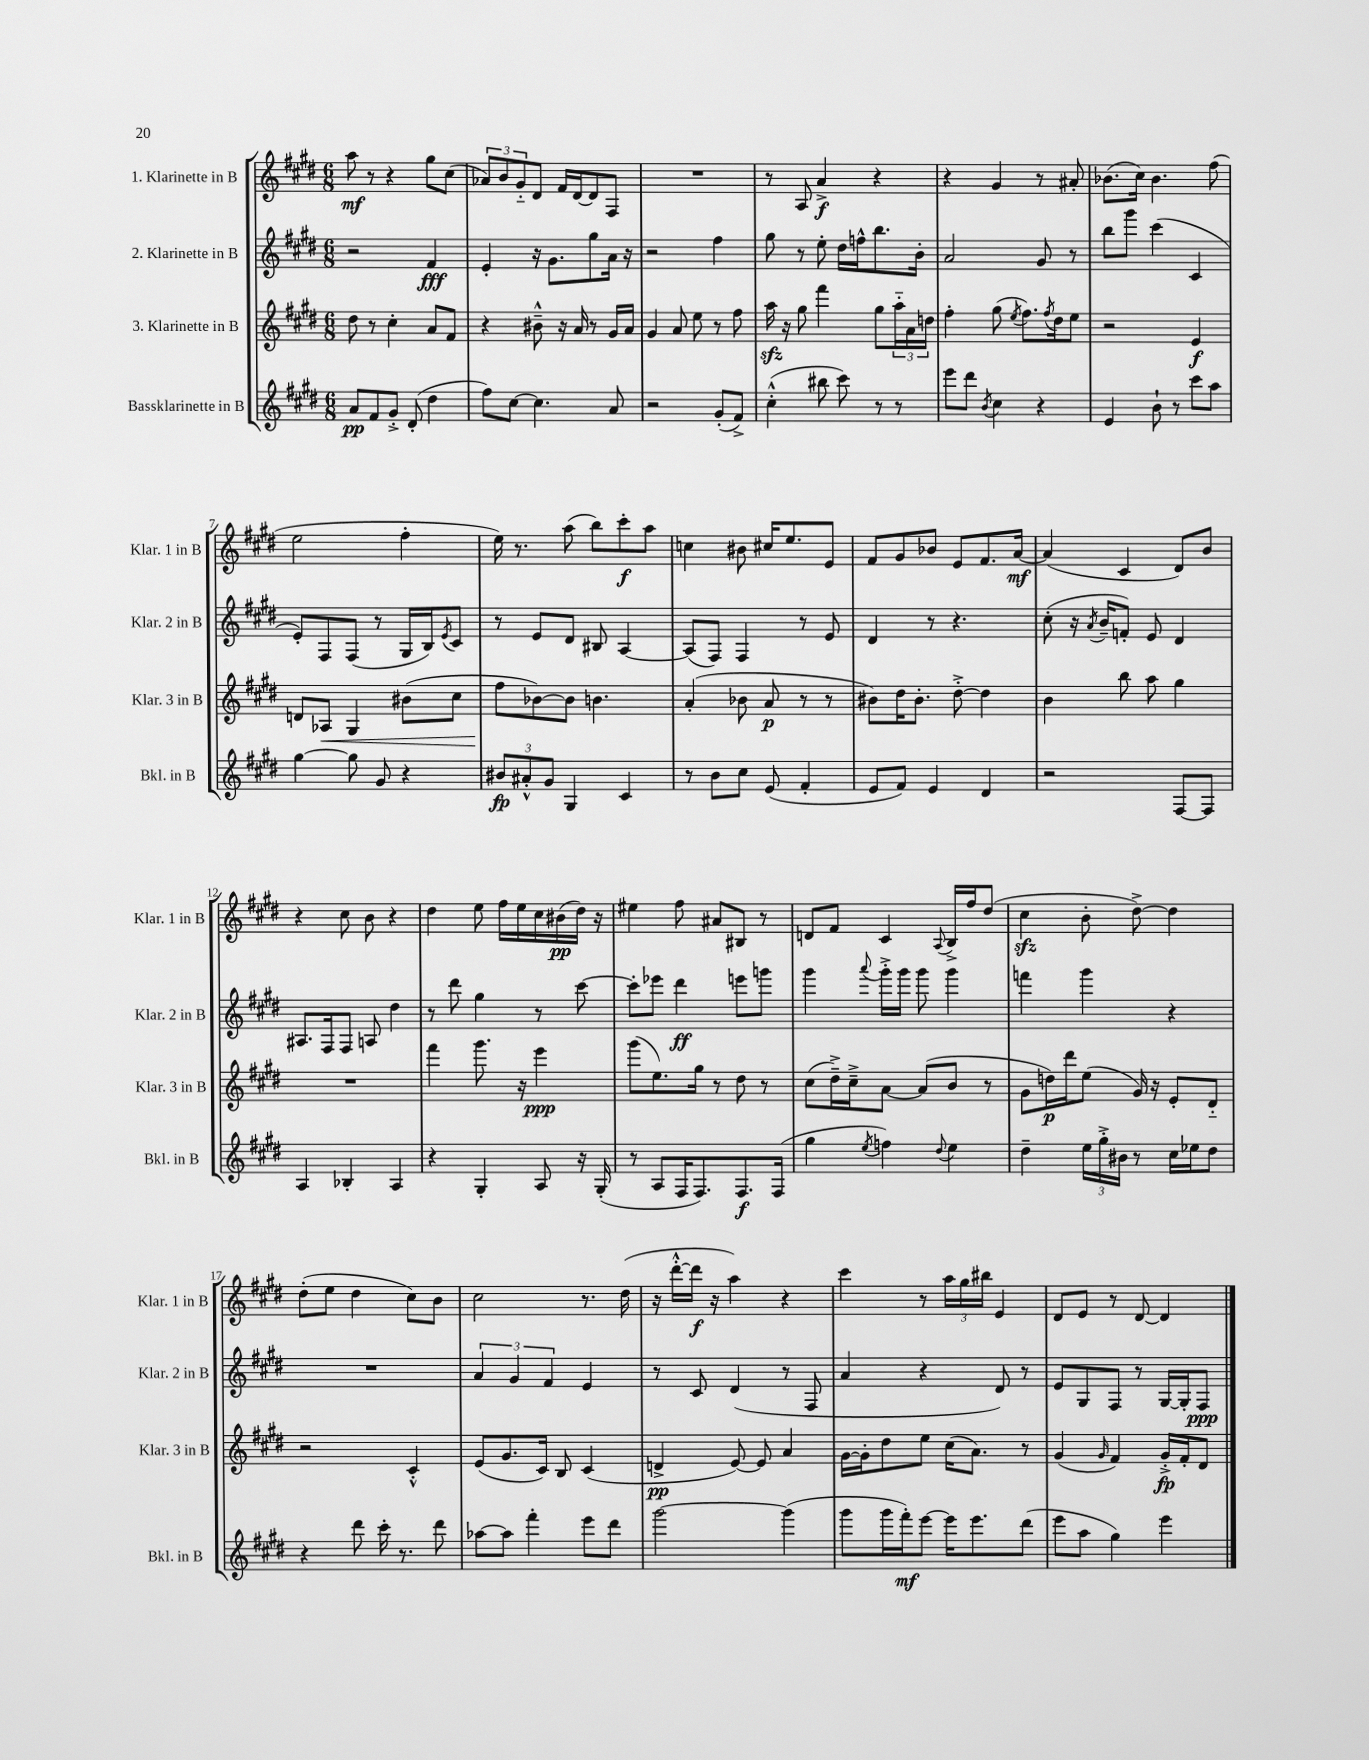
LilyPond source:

<<
\new StaffGroup <<
\new Staff = "s0" \with { instrumentName = "1. Klarinette in B" shortInstrumentName = "Klar. 1 in B" } {
    \clef treble \key e \major \numericTimeSignature \time 6/8
    a''8\mf r8 r4 gis''8 cis''8( |
    \tuplet 3/2 { aes'8) b'8 gis'8-_ } dis'8 fis'16 dis'16~ dis'8 fis8 |
    R2. |
    r8 a8 a'4->\f r4 |
    r4 gis'4 r8 ais'8-. |
    bes'8.( cis''16) bes'4. fis''8( |
    e''2 fis''4-. |
    e''16) r8. a''8( b''8) cis'''8-.\f a''8 |
    c''4 bis'8 cis''16 e''8. e'8 |
    fis'8 gis'8 bes'8 e'8 fis'8. a'16~\mf |
    a'4( cis'4 dis'8) b'8 |
    r4 cis''8 b'8 r4 |
    dis''4 e''8 fis''16 e''16 cis''16 bis'16\pp( dis''16) r16 |
    eis''4 fis''8 ais'8 bis8 r8 |
    d'8 fis'8 cis'4 \appoggiatura { a8 } b16-> fis''16 dis''8( |
    cis''4\sfz b'8-. dis''8~->) dis''4 |
    dis''8-.( e''8 dis''4 cis''8) b'8 |
    cis''2 r8. dis''16( |
    r16 dis'''16~-.-^ dis'''16\f r16 a''4) r4 |
    cis'''4 r8 \tuplet 3/2 { a''16 gis''16 bis''16 } e'4 |
    dis'8 e'8 r8 dis'8~ dis'4 \bar "|." |
}
\new Staff = "s1" \with { instrumentName = "2. Klarinette in B" shortInstrumentName = "Klar. 2 in B" } {
    \clef treble \key e \major \numericTimeSignature \time 6/8
    r2 fis'4\fff |
    e'4-. r16 gis'8. gis''8 a'16 r16 |
    r2 fis''4 |
    gis''8 r8 e''8-. dis''16 f''16-^ b''8. b'16-. |
    a'2 gis'8 r8 |
    b''8 gis'''8 cis'''4( cis'4 |
    e'8-.) fis8 fis8( r8 gis16 b16) \acciaccatura { e'8 } cis'8 |
    r8 e'8 dis'8 bis8 a4~ |
    a8( fis8) fis4 r8 e'8 |
    dis'4 r8 r4. |
    cis''8-.( r16 \acciaccatura { a'8 } b'16-- f'8-.) e'8 dis'4 |
    ais8. fis16 fis8 a8 dis''4 |
    r8 dis'''8 gis''4 r8 cis'''8~ |
    cis'''8-. ees'''8 dis'''4\ff e'''8 g'''8 |
    gis'''4 \appoggiatura { a'''8 } gis'''16-.-> gis'''16 gis'''8 gis'''4 |
    f'''4 gis'''4 r4 |
    R2. |
    \tuplet 3/2 { a'4 gis'4 fis'4 } e'4 |
    r8 cis'8 dis'4( r8 fis8 |
    a'4 r4 dis'8) r8 |
    e'8 gis8 fis8 r8 gis16~ gis16-. fis8\ppp \bar "|." |
}
\new Staff = "s2" \with { instrumentName = "3. Klarinette in B" shortInstrumentName = "Klar. 3 in B" } {
    \clef treble \key e \major \numericTimeSignature \time 6/8
    dis''8 r8 cis''4-. a'8 fis'8 |
    r4 bis'8---^ r16 a'16 r8 gis'16 a'16 |
    gis'4 a'8 e''8 r8 fis''8 |
    a''16\sfz r16 gis''8 fis'''4 gis''8 \tuplet 3/2 { a''16-_ a'16 d''16 } |
    fis''4-. gis''8( \acciaccatura { e''8 } fis''8.) \acciaccatura { fis''8 } dis''16 e''8 |
    r2 e'4\f |
    d'8 aes8\< gis4 bis'8( cis''8 |
    fis''8\! bes'8~) bes'8 b'4. |
    a'4-.( bes'8 a'8\p r8 r8 |
    bis'8) dis''16 bis'8.-. dis''8~-.-> dis''4 |
    b'4 b''8 a''8 gis''4 |
    R2. |
    fis'''4 gis'''8. r16 e'''4\ppp |
    gis'''8( e''8.) gis''16 r8 dis''8 r8 |
    cis''8( dis''16--->) cis''16---> a'8~ a'8( b'8 r8 |
    gis'8 d''16\p) dis'''16 e''8( gis'16) r16 e'8-. dis'8-_ |
    r2 cis'4-.-^ |
    e'8( gis'8. cis'16) b8 cis'4( |
    d'4->\pp e'8~) e'8 a'4 |
    gis'16~ gis'16-. dis''8 e''8 cis''16( a'8.) r8 |
    gis'4( \grace { gis'16 } fis'4) gis'16-.->\fp fis'16-. dis'8 \bar "|." |
}
\new Staff = "s3" \with { instrumentName = "Bassklarinette in B" shortInstrumentName = "Bkl. in B" } {
    \clef treble \key e \major \numericTimeSignature \time 6/8
    a'8\pp fis'8 gis'8-.-> dis'8-.( dis''4 |
    fis''8) cis''8~ cis''4. a'8 |
    r2 gis'8-.( fis'8->) |
    cis''4-.-^( bis''8 cis'''8) r8 r8 |
    e'''8 dis'''8 \acciaccatura { b'8 } cis''4 r4 |
    e'4 b'8-! r8 cis'''8 a''8 |
    gis''4~ gis''8 gis'8 r4 |
    \tuplet 3/2 { bis'8\fp ais'8-.-^ gis'8 } gis4 cis'4 |
    r8 b'8 cis''8 e'8( fis'4-. |
    e'8 fis'8) e'4 dis'4 |
    r2 fis8~ fis8 |
    a4 bes4-. a4 |
    r4 gis4-. a8 r16 gis16-.( |
    r8 a8 fis16 fis8.) fis8.\f fis16( |
    gis''4 \acciaccatura { e''8 } f''4) \appoggiatura { dis''8 } e''4 |
    dis''4-- \tuplet 3/2 { e''16 gis''16-.-> bis'16 } r8 cis''16 ees''16 dis''8 |
    r4 dis'''8 cis'''16-. r8. dis'''8 |
    aes''8~ aes''8 fis'''4-. e'''8 dis'''8 |
    gis'''2~ gis'''4( |
    gis'''8 gis'''16 fis'''16-.\mf) e'''8~ e'''16 e'''8. dis'''8( |
    e'''8 a''8 gis''4) e'''4 \bar "|." |
}
>>
>>
